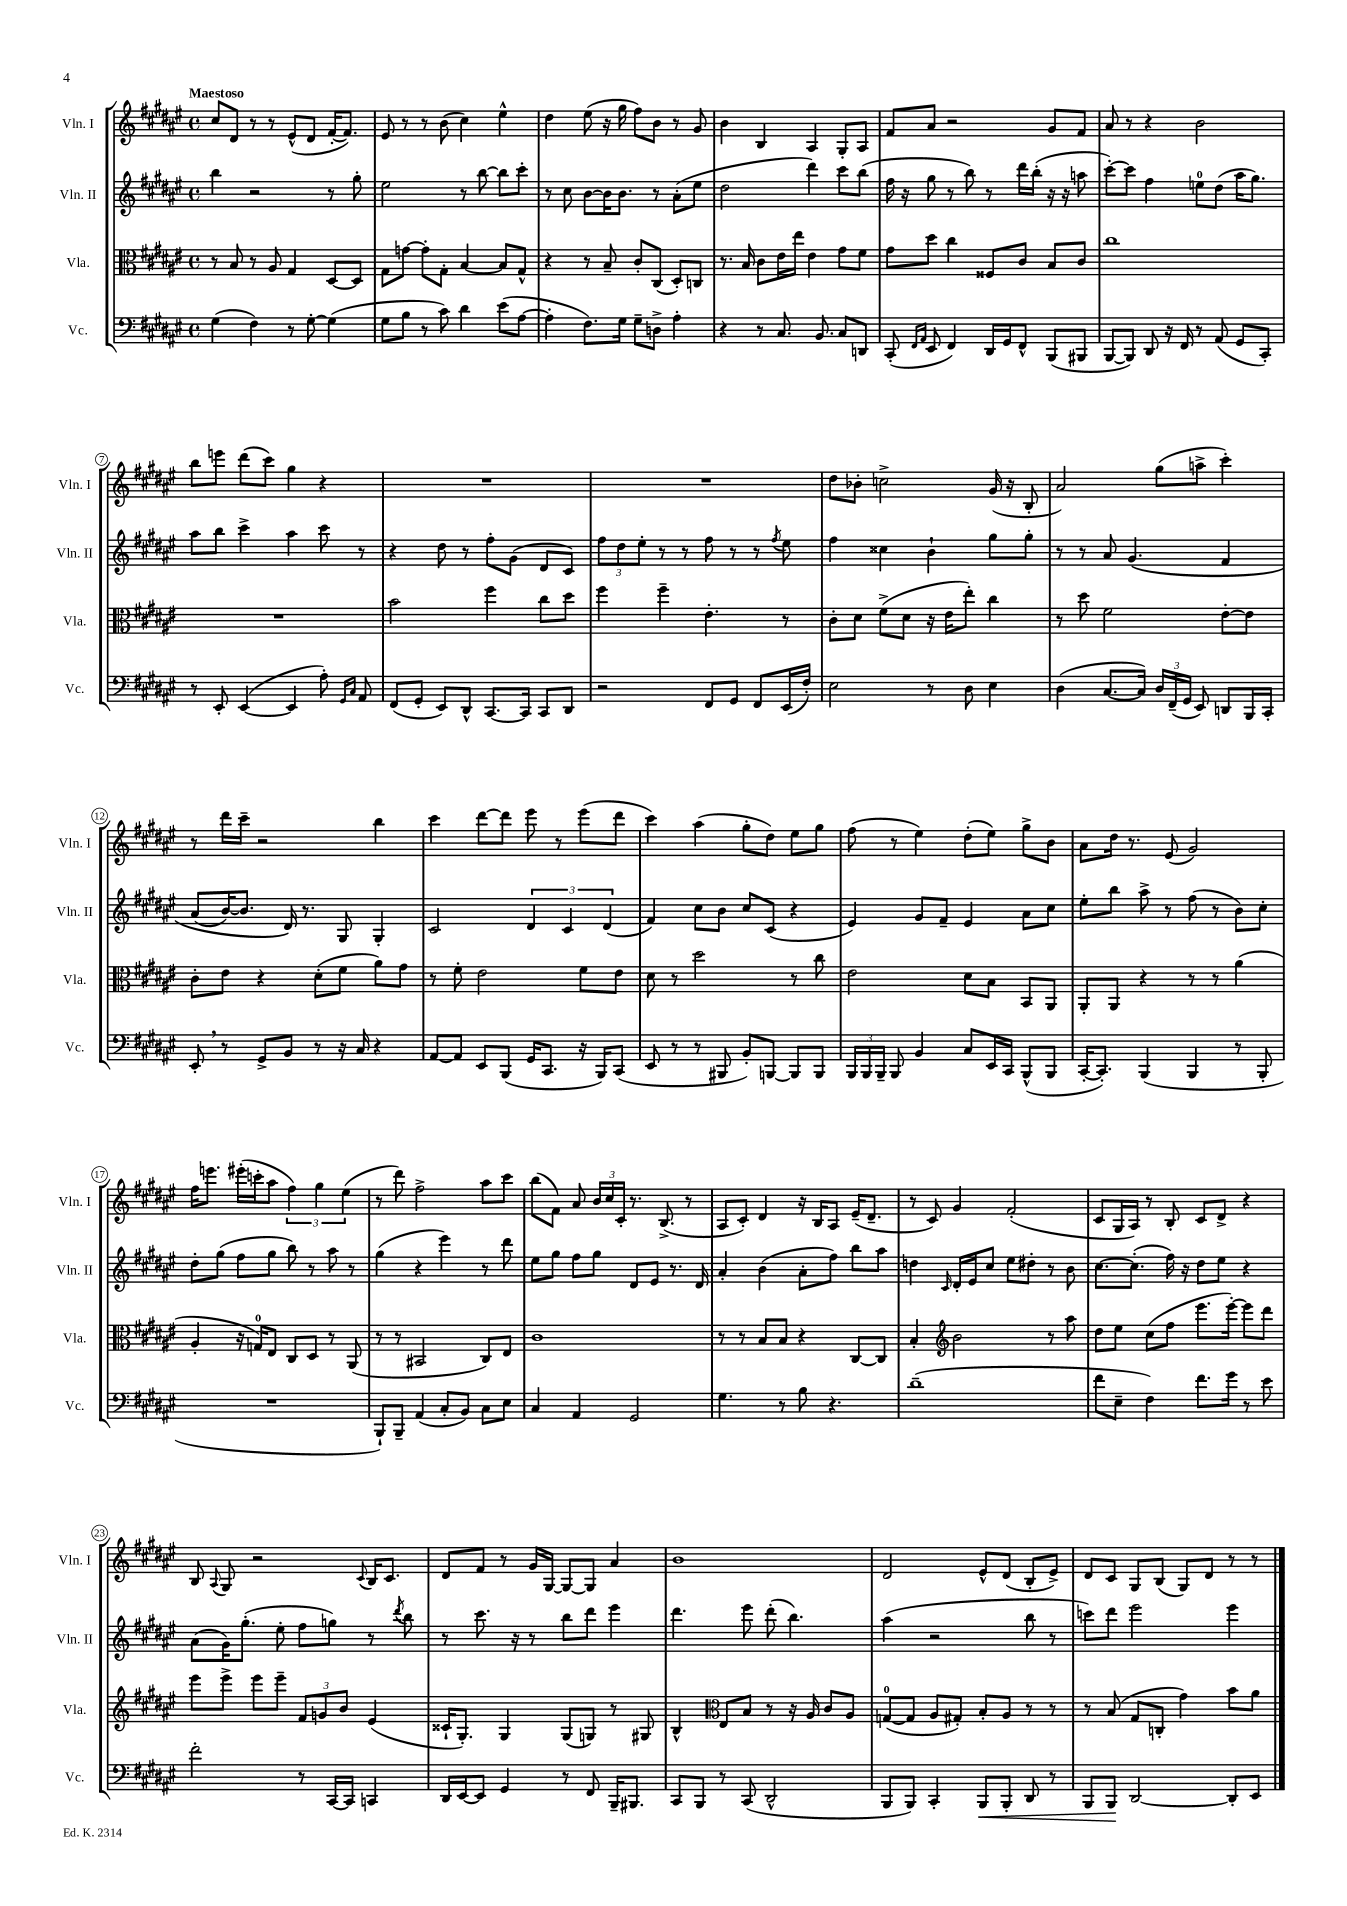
<<
\new StaffGroup <<
\new Staff = "s0" \with { instrumentName = "Vln. I" shortInstrumentName = "Vln. I" } {
    \clef treble \key fis \major \defaultTimeSignature \time 4/4 \tempo "Maestoso"
    \autoBeamOff cis''8[ dis'8] r8 r8 eis'8[-^( dis'8] fis'16[~-. fis'8.]) |
    eis'8 r8 r8 b'8( cis''4) eis''4-^ |
    dis''4 eis''8( r16 gis''16 fis''8[) b'8] r8 gis'8 |
    b'4 b4 ais4 gis8[-. ais8] |
    fis'8[ ais'8] r2 gis'8[ fis'8] |
    ais'8 r8 r4 b'2 |
    b''8[ e'''8] dis'''8[( cis'''8]) gis''4 r4 |
    R1 |
    R1 |
    dis''8[ bes'8]-. c''2-> gis'16( r16 b8-. |
    ais'2) gis''8[( a''8]-> cis'''4-.) |
    r8 dis'''16[ cis'''16]-- r2 b''4 |
    cis'''4 dis'''8[~ dis'''8] eis'''8 r8 eis'''8[( dis'''8] |
    cis'''4) ais''4( gis''8[-. dis''8]) eis''8[ gis''8] |
    fis''8( r8 eis''4) dis''8[-.( eis''8]) gis''8[-> b'8] |
    ais'8[ dis''16] r8. eis'8( gis'2) |
    fis''16[ e'''8.] eis'''16[-.( c'''16-. ais''8] \tuplet 3/2 { fis''4) gis''4 eis''4( } |
    r8 dis'''8) fis''2-> ais''8[ cis'''8] |
    b''8[( fis'8]) ais'8 \tuplet 3/2 { b'16[ cis''16 cis'16]-. } r8. b8.->( r8 |
    ais8[ cis'8]-.) dis'4 r16 b16[ ais8] eis'16[--( dis'8.]-- |
    r8 cis'8) gis'4 fis'2-.( |
    cis'8[ gis16 ais16]) r8 b8-. cis'8[ dis'8]-> r4 |
    b8 \appoggiatura { ais8 } gis8 r2 \appoggiatura { cis'8 } b16[ cis'8.] |
    dis'8[ fis'8] r8 gis'16[ gis16]~ gis8[~ gis8] ais'4 |
    b'1 |
    dis'2 eis'8[-^ dis'8]( b8[-. eis'8]->) |
    dis'8[ cis'8] gis8[ b8]( gis8[) dis'8] r8 r8 \bar "|." |
}
\new Staff = "s1" \with { instrumentName = "Vln. II" shortInstrumentName = "Vln. II" } {
    \clef treble \key fis \major \defaultTimeSignature \time 4/4
    \autoBeamOff b''4 r2 r8 gis''8-. |
    eis''2 r8 b''8~ b''8[ cis'''8]-. |
    r8 cis''8 b'8[~ b'16 b'8.] r8 ais'8[-.( eis''8] |
    dis''2 dis'''4) cis'''8[ b''8]( |
    fis''16 r16 gis''8 r8 b''8) r8 dis'''16[ b''16]-.( r16 r16 a''8 |
    cis'''8[~-.) cis'''8] fis''4 e''8[-0 dis''8]( ais''16[ gis''8.]) |
    ais''8[ b''8] cis'''4-> ais''4 cis'''8 r8 |
    r4 dis''8 r8 fis''8[-. gis'8]( dis'8[ cis'8]) |
    \tuplet 3/2 { fis''8[ dis''8 eis''8]-. } r8 r8 fis''8 r8 r8 \acciaccatura { fis''8 } eis''8 |
    fis''4 cisis''4 b'4-! gis''8[ gis''8]-. |
    r8 r8 ais'8 gis'4.\( fis'4 |
    ais'8[( b'16~) b'8.] dis'16\) r8. gis8 gis4-. |
    cis'2 \tuplet 3/2 { dis'4 cis'4 dis'4( } |
    fis'4) cis''8[ b'8] cis''8[ cis'8]( r4 |
    eis'4) gis'8[ fis'8]-- eis'4 ais'8[ cis''8] |
    eis''8[-. b''8] ais''8-> r8 fis''8( r8 b'8[) cis''8]-. |
    dis''8[-. gis''8]( fis''8[ gis''8] b''8) r8 ais''8 r8 |
    gis''4( r4 eis'''4) r8 dis'''8 |
    eis''8[ gis''8] fis''8[ gis''8] dis'8[ eis'8] r8. dis'16 |
    ais'4-. b'4( ais'8[-. fis''8]) b''8[ ais''8] |
    d''4 \grace { cis'16 } dis'16[-. eis'16 cis''8] eis''8[ dis''8]-. r8 b'8 |
    cis''8.[~ cis''8.]-.( fis''16) r16 dis''8[ eis''8] r4 |
    ais'8[( gis'16) gis''8.]-.( eis''8-. fis''8[ g''8]) r8 \acciaccatura { dis'''8 } b''8 |
    r8 cis'''8. r16 r8 b''8[ dis'''8] eis'''4 |
    dis'''4. eis'''8 dis'''8-.( b''4.) |
    ais''4( r2 b''8 r8 |
    c'''8[) dis'''8] eis'''2 eis'''4 \bar "|." |
}
\new Staff = "s2" \with { instrumentName = "Vla." shortInstrumentName = "Vla." } {
    \clef alto \key fis \major \defaultTimeSignature \time 4/4
    \autoBeamOff r8 b8 r8 ais8 gis4 dis8[~ dis8] |
    gis8[ g'8]~ g'8[-. gis8]-. b4~ b8[ gis8]-^ |
    r4 r8 b8-- cis'8[-. cis8]( dis8[-.) c8] |
    r8. b16 cis'8[ eis'16 eis''16] eis'4 gis'8[ fis'8] |
    gis'8[ dis''8] cis''4 fisis8[ cis'8] b8[ cis'8] |
    cis''1 |
    R1 |
    b'2 fis''4 cis''8[ dis''8] |
    fis''4 fis''4-- eis'4.-. r8 |
    cis'8[-. dis'8] fis'8[->( dis'8] r16 eis'16[ eis''8]-.) cis''4 |
    r8 dis''8 fis'2 eis'8[~-. eis'8] |
    cis'8[-. eis'8] r4 dis'8[-.( fis'8] ais'8[) gis'8] |
    r8 fis'8-. eis'2 fis'8[ eis'8] |
    dis'8 r8 dis''2 r8 cis''8 |
    eis'2 dis'8[ b8] b,8[ ais,8] |
    ais,8[-. ais,8] r4 r8 r8 ais'4( |
    ais4-. r16 g16[-0) eis8] cis8[ dis8] r8 ais,8( |
    r8 r8 bis,2 cis8[) eis8] |
    cis'1 |
    r8 r8 b8[ b8] r4 cis8[~ cis8] |
    b4-. \clef treble b'2 r8 ais''8 |
    dis''8[ eis''8] cis''8[( fis''8] eis'''8.[ eis'''16]~-.) eis'''8[ dis'''8] |
    eis'''8[ eis'''8]-> eis'''8[ eis'''8]-- \tuplet 3/2 { fis'8[ g'8 b'8] } eis'4( |
    cisis'16[-! gis8.]-.) gis4 gis8[( g8]) r8 gis8 |
    b4-^ \clef alto eis8[ b8] r8 r16 ais16 cis'8[ ais8] |
    g8[-0~( g8] ais8[ gis8]-.) b8[-. ais8] r8 r8 |
    r8 b8( gis8[ c8]-. gis'4) b'8[ ais'8] \bar "|." |
}
\new Staff = "s3" \with { instrumentName = "Vc." shortInstrumentName = "Vc." } {
    \clef bass \key fis \major \defaultTimeSignature \time 4/4
    \autoBeamOff gis4( fis4) r8 gis8~-. gis4( |
    gis8[ b8] r8 cis'8) dis'4 eis'8[( ais8]~ |
    ais4-. fis8.[) gis16] gis8[-- d8]-> ais4-. |
    r4 r8 cis8. b,8. cis8[ d,8] |
    cis,8-.( \grace { fis,16[ ais,16] } eis,8 fis,4) dis,16[ gis,16 fis,8]-^ b,,8[( bis,,8] |
    b,,8[~ b,,8]) dis,8 r16 fis,16 r8 ais,8( gis,8[ cis,8]-.) |
    r8 eis,8-. eis,4~( eis,4 ais8-.) \grace { gis,16[ cis16] } ais,8 |
    fis,8[( gis,8]-. eis,8[) dis,8]-^ cis,8.[~ cis,16] cis,8[ dis,8] |
    r2 fis,8[ gis,8] fis,8[ eis,16( fis16]-.) |
    eis2 r8 dis8 eis4 |
    dis4( cis8.[~ cis16]) \tuplet 3/2 { dis16[ fis,16--( gis,16] } eis,8) d,8[ b,,16 cis,16]-. |
    eis,8-. \breathe r8 gis,8[-> b,8] r8 r16 cis16 r4 |
    ais,8[~ ais,8] eis,8[ b,,8]( gis,16[ cis,8.] r16 b,,16[) cis,8]( |
    eis,8 r8 r8 bis,,8 b,8[-.) b,,8]~ b,,8[ b,,8] |
    \tuplet 3/2 { b,,16[ b,,16 b,,16]-- } b,,8 b,4 cis8[ eis,16 cis,16] b,,8[-^( b,,8] |
    cis,16[~-. cis,8.]-.) b,,4( b,,4 r8 b,,8-. |
    R1 |
    b,,8[-!) b,,8]-- ais,4( cis8[-. b,8]) cis8[ eis8] |
    cis4 ais,4 gis,2 |
    gis4. r8 b8 r4. |
    dis'1--( |
    fis'8[ eis8]-- fis4) fis'8.[ gis'16] r8 eis'8 |
    fis'2-. r8 cis,16[~ cis,16] c,4 |
    dis,16[ eis,16~ eis,8] gis,4 r8 fis,8 b,,16[-- bis,,8.] |
    cis,8[ b,,8] r8 cis,8( dis,2-^ |
    b,,8[ b,,8]) cis,4-. b,,8[\< b,,8]-. dis,8 r8 |
    b,,8[ b,,8]\! dis,2~ dis,8[-. eis,8] \bar "|." |
}
>>
>>
\layout { \context { \Score \override BarNumber.stencil = #(make-stencil-circler 0.1 0.3 ly:text-interface::print) } }
